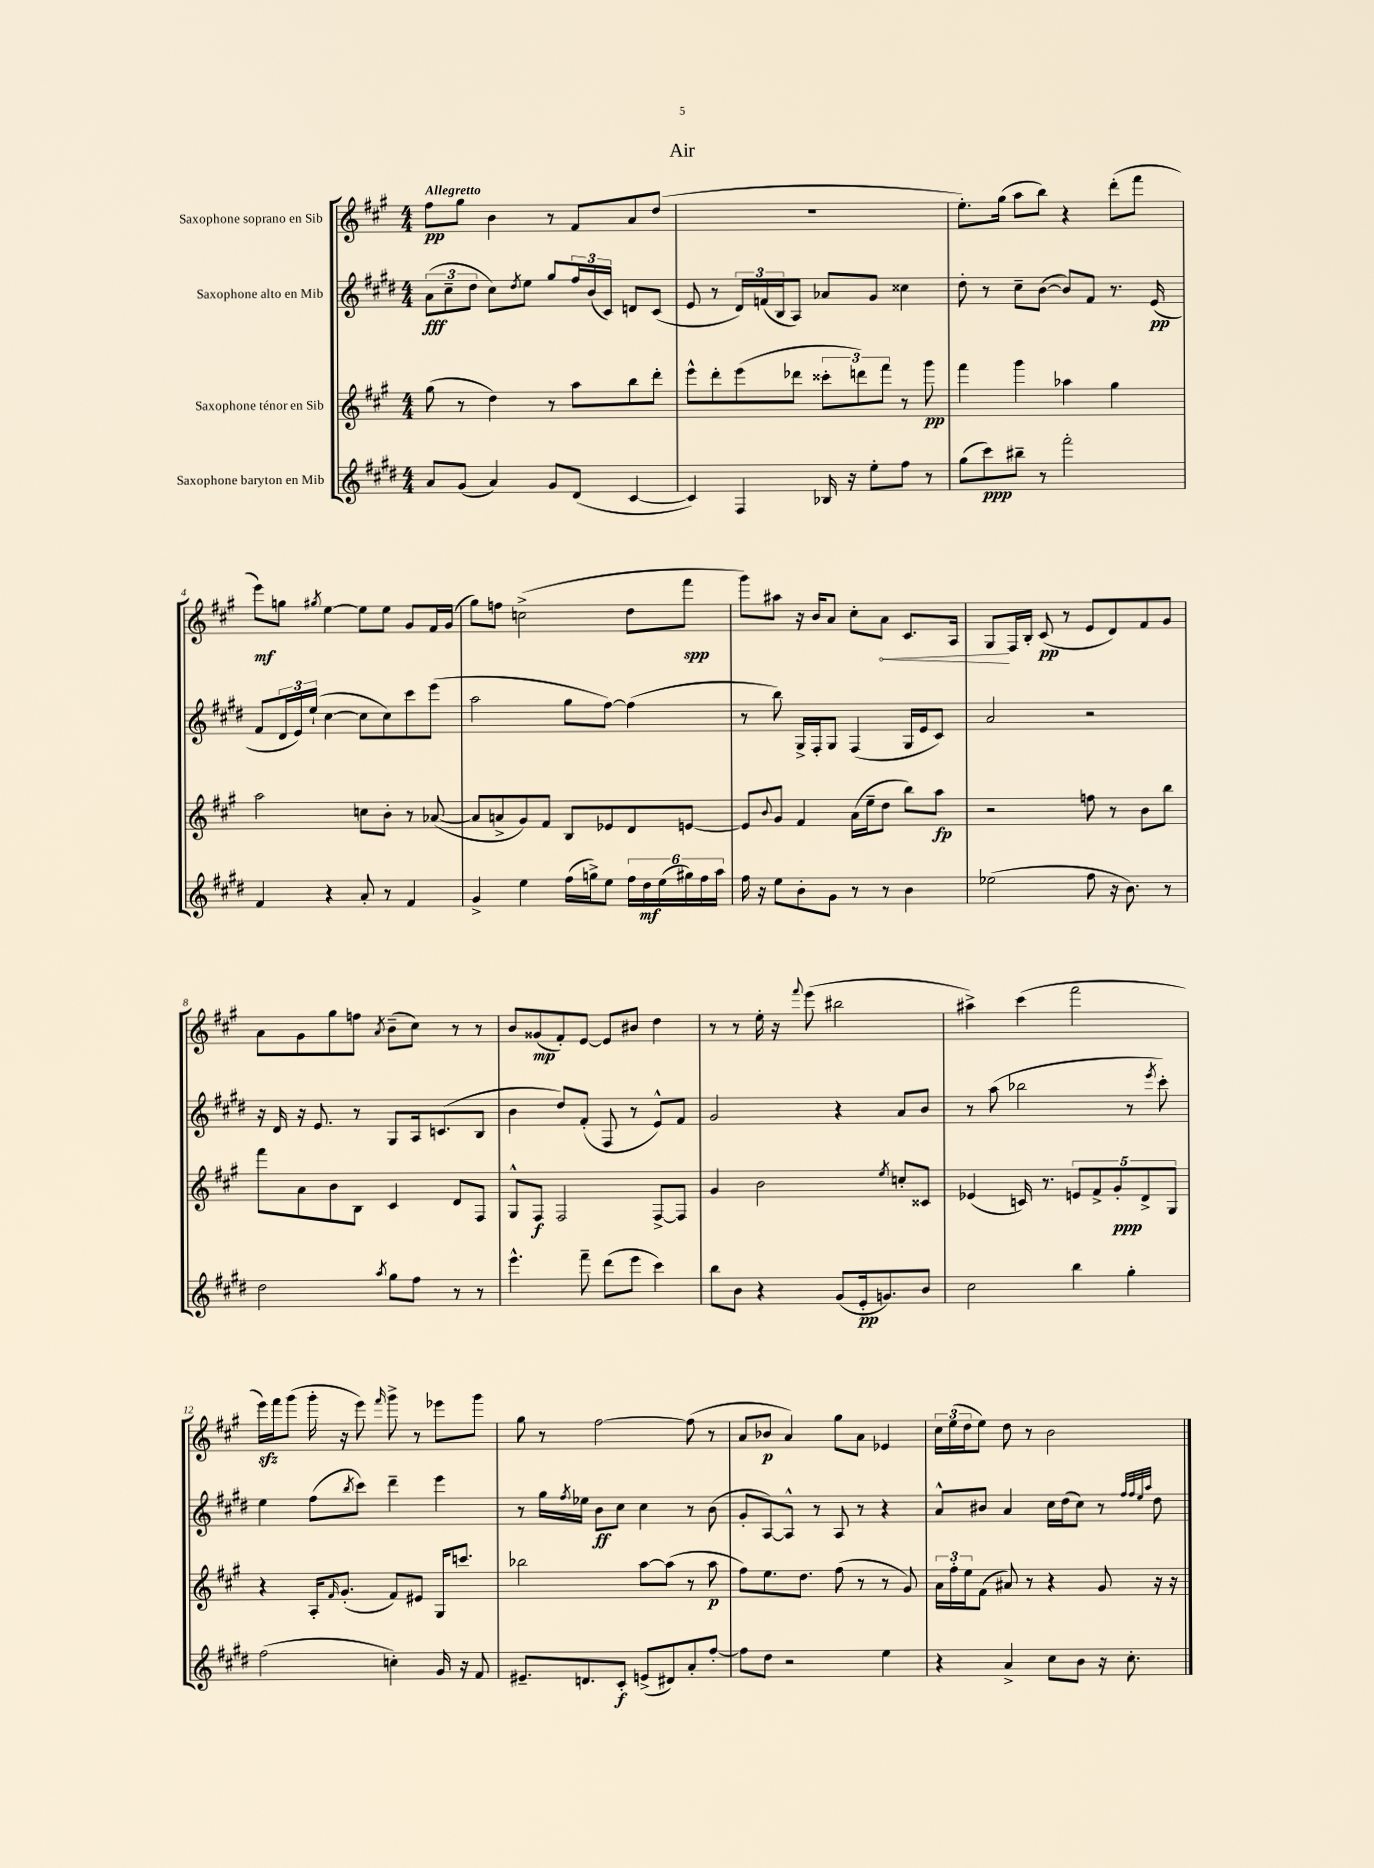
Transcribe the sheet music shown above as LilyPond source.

\header { title = "Air" }
<<
\new StaffGroup <<
\new Staff = "s0" \with { instrumentName = "Saxophone soprano en Sib" } {
    \clef treble \key a \major \numericTimeSignature \time 4/4 \tempo "Allegretto"
    fis''8\pp gis''8 b'4 r8 fis'8 a'8 d''8( |
    R1 |
    e''8.-.) gis''16( a''8 b''8) r4 d'''8-.( fis'''8 |
    e'''8\mf) g''8 \acciaccatura { gis''8 } e''4~ e''8 e''8 gis'8 fis'16 gis'16( |
    gis''8) f''8 c''2->( d''8 fis'''8\spp |
    gis'''8) ais''8 r16 b'16 a'8 cis''8-. \once \override Hairpin.circled-tip = ##t a'8\< cis'8. a16 |
    gis8\! fis16 b16-. cis'8\pp( r8 e'8 d'8) fis'8 gis'8 |
    a'8 gis'8 gis''8 f''8 \acciaccatura { a'8 } b'8--( cis''8) r8 r8 |
    b'8 gisis'8\mp( fis'8-.) e'8~ e'8 bis'8 d''4 |
    r8 r8 e''16-. r16 \appoggiatura { fis'''8 } e'''8( bis''2 |
    ais''4->) cis'''4( fis'''2 |
    e'''16\sfz) fis'''16 gis'''8( gis'''16-. r16 e'''8) \grace { fis'''16 } gis'''8-> r8 ees'''8 gis'''8 |
    gis''8 r8 fis''2~ fis''8( r8 |
    a'8 bes'8\p a'4) gis''8 a'8 ees'4 |
    \tuplet 3/2 { cis''16 e''16( d''16 } e''8) d''8 r8 b'2 \bar "|." |
}
\new Staff = "s1" \with { instrumentName = "Saxophone alto en Mib" } {
    \clef treble \key e \major \numericTimeSignature \time 4/4
    \tuplet 3/2 { a'8\fff( cis''8-- dis''8 } cis''8) \acciaccatura { dis''8 } e''8 gis''8 \tuplet 3/2 { fis''16 b'16( cis'16) } d'8 cis'8( |
    e'8 r8 \tuplet 3/2 { dis'16) f'16( b16 } a8) aes'8 gis'8 cisis''4 |
    dis''8-. r8 cis''8-- b'8~( b'8) fis'8 r8. e'16\pp( |
    fis'8 \tuplet 3/2 { dis'16 e'16) e''16-!( } cis''4~ cis''8 cis''8) cis'''8 e'''8( |
    a''2 gis''8 fis''8~) fis''4( |
    r8 b''8) gis16-> fis16-. gis8 fis4( gis16 e'16 cis'8) |
    a'2 r2 |
    r16 dis'16 r16 e'8. r8 gis8 a16 c'8.( b8 |
    b'4 dis''8) fis'8-.( fis8 r8 e'8-^) fis'8 |
    gis'2 r4 a'8 b'8 |
    r8 a''8( bes''2 r8 \acciaccatura { e'''8 } cis'''8-.) |
    e''4 fis''8( \acciaccatura { b''8 } cis'''8) dis'''4-- e'''4 |
    r8 gis''16 \acciaccatura { fis''8 } ees''16 b'8\ff cis''8 cis''4 r8 b'8( |
    gis'8-. a8~) a8-^ r8 a8 r8 r4 |
    a'8-^ bis'8 a'4 cis''16 dis''16( cis''8) r8 \grace { fis''32 fis''32 e''32 a''32 } dis''8 \bar "|." |
}
\new Staff = "s2" \with { instrumentName = "Saxophone ténor en Sib" } {
    \clef treble \key a \major \numericTimeSignature \time 4/4
    gis''8( r8 d''4) r8 a''8 b''8 d'''8-. |
    e'''8-^ d'''8-. e'''8( des'''8 \tuplet 3/2 { cisis'''8-. d'''8) fis'''8 } r8 gis'''8\pp |
    fis'''4 gis'''4 aes''4 gis''4 |
    a''2 c''8 b'8-. r8 aes'8~( |
    aes'8 a'8-> gis'8) fis'8 b8 ees'8 d'8 e'8~ |
    e'8 \appoggiatura { b'8 } gis'8 fis'4 a'16( e''16-- d''8 b''8) a''8\fp |
    r2 f''8 r8 b'8 b''8 |
    fis'''8 a'8 b'8 b8 cis'4 d'8 fis8 |
    gis8-^ fis8\f fis2 fis8~-> fis8 |
    gis'4 b'2 \acciaccatura { e''8 } c''8-. cisis'8 |
    ees'4( c'16) r8. \tuplet 5/4 { e'8 fis'8-> gis'8-.\ppp d'8-> gis8 } |
    r4 a16-. \grace { fis'16 } gis'8.-.( fis'8) eis'8 gis16 c'''8. |
    bes''2 a''8~ a''8( r8 a''8\p |
    fis''8) e''8. d''8. fis''8( r8 r8 gis'8) |
    \tuplet 3/2 { a'16 fis''16-. e''16 } fis'8( ais'8) r8 r4 gis'8 r16 r16 \bar "|." |
}
\new Staff = "s3" \with { instrumentName = "Saxophone baryton en Mib" } {
    \clef treble \key e \major \numericTimeSignature \time 4/4
    a'8 gis'8( a'4) gis'8 dis'8( cis'4~ |
    cis'4) fis4 bes16 r16 e''8-. fis''8 r8 |
    gis''8( cis'''8\ppp) bis''8-- r8 fis'''2-. |
    fis'4 r4 a'8-. r8 fis'4 |
    gis'4-> e''4 fis''16( g''16->) e''8 \tuplet 6/4 { fis''16 dis''16\mf e''16( gis''16) fis''16 a''16 } |
    fis''16 r16 e''8 b'8-. gis'8 r8 r8 b'4 |
    ees''2( fis''8 r16 b'8.) r8 |
    dis''2 \acciaccatura { a''8 } gis''8 fis''8 r8 r8 |
    e'''4.-^ fis'''8-- dis'''8( e'''8 cis'''4) |
    b''8 b'8 r4 gis'8( e'16-.\pp g'8.) b'8 |
    cis''2 b''4 gis''4-. |
    fis''2( c''4-.) gis'16 r16 fis'8 |
    eis'8.-- d'8. cis'8-.\f e'8->( dis'8) a'8-. fis''8~-. |
    fis''8 dis''8 r2 e''4 |
    r4 a'4-> cis''8 b'8 r16 cis''8.-. \bar "|." |
}
>>
>>
